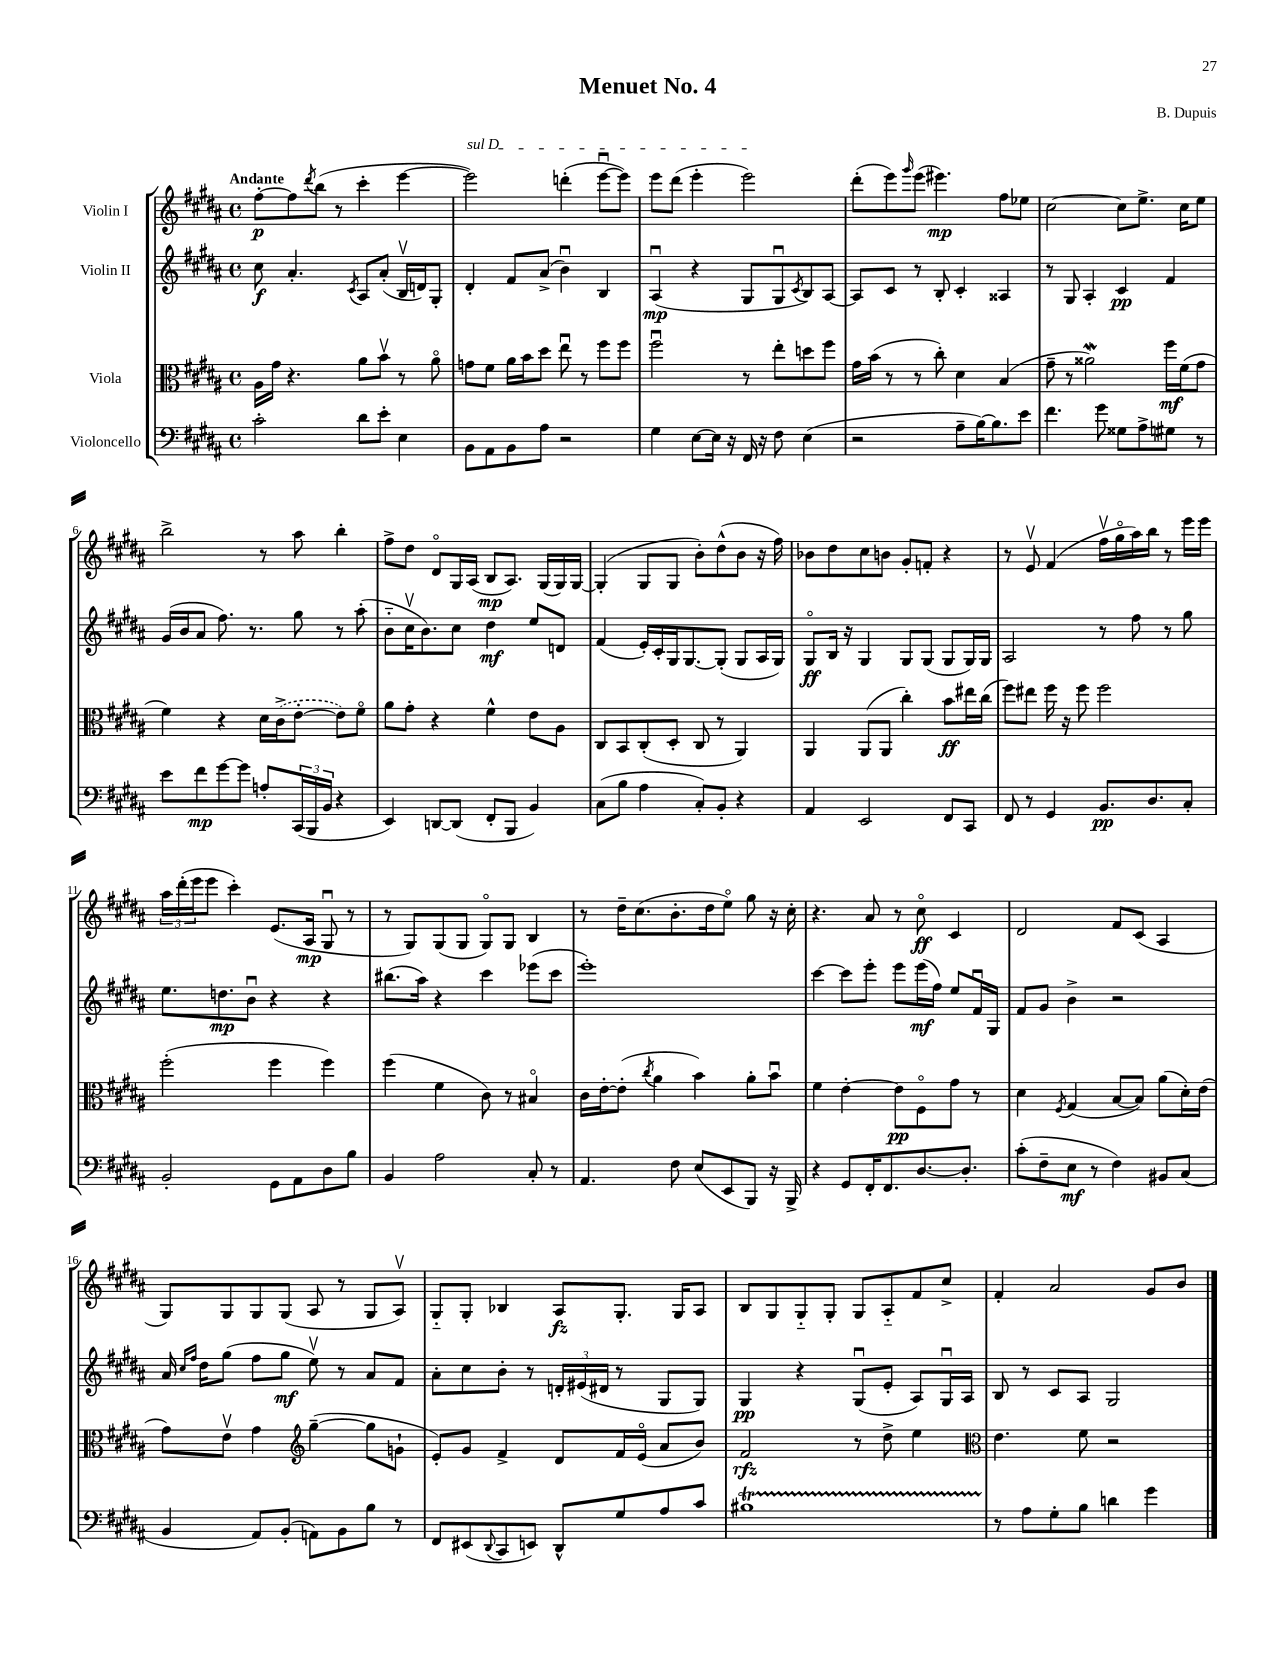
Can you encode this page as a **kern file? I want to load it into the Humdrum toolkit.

**kern	**kern	**kern	**kern
*staff4	*staff3	*staff2	*staff1
*clefF4	*clefC3	*clefG2	*clefG2
*k[f#c#g#d#a#]	*k[f#c#g#d#a#]	*k[f#c#g#d#a#]	*k[f#c#g#d#a#]
*M4/4	*M4/4	*M4/4	*M4/4
*met(c)	*met(c)	*met(c)	*met(c)
2c#'	16A#	8cc#	[8ff#'
.	16g#	.	.
.	4.r	4.a#'	8ff#]
.	.	.	8qddd#
.	.	.	(8bb
.	.	.	8r
.	.	8qc#	.
8d#	8a#	8A#	4ccc#'
8e'	8bv	(8a#'	.
4E	8r	16Bv	[4eee
.	.	16d)	.
.	8a#o	8G#'	.
=	=	=	=
8BB	8g	4d#'	2eee])
8AA#	8f#	.	.
8BB	16a#	8f#	.
.	16b	.	.
8A#	8dd#	(8a#^	.
2r	8eeu	4bu)	(4ddd'
.	8r	.	.
.	8ff#	4B	[8eeeu
.	8ff#	.	8eee])
=	=	=	=
4G#	2ff#u	(4A#u	8eee
.	.	.	(8ddd#
[8E	.	4r	4eee'
16E]	.	.	.
16r	.	.	.
16FF#	8r	8G#	2eee)
16r	.	.	.
8F#	8ee'	8G#u	.
.	.	8qc#	.
(4E	8dd	8B)	.
.	8ff#	[8A#	.
=	=	=	=
2r	16g#	8A#]	(8ddd#'
.	(16b	.	.
.	8r	8c#	8eee)
.	.	.	16qqggg#
.	8r	8r	(8eee
.	8cc#')	8B'	4.eee#)
8A#~	4d#	4c#'	.
[16B)	.	.	.
8.B]	.	.	.
.	(4B	4A##	8ff#
8e	.	.	8ee-
=	=	=	=
4.f#	8g#~	8r	[2cc#
.	8r	8G#	.
.	2a##)	4A#'	.
8g#	.	.	.
8G##	.	4c#	8cc#]
8A#^	.	.	8.ee^
8G#	16ff#	4f#	.
.	(16f#	.	16cc#
8r	8g#	.	8ee
=	=	=	=
8e	4f#)	(16g#	2bb^
.	.	16b	.
8f#	.	8a#	.
[8g#	4r	8.ff#)	.
8g#]	.	.	.
.	.	8.r	.
8A'	16d#	.	8r
.	(16c#^	.	.
(24CC#	[8e'	8gg#	8aa#
24BBB	.	.	.
24BB	.	.	.
4r	8e])	8r	4bb'
.	8f#o	(8aa#'	.
=	=	=	=
4EE)	8a#	8b'~	8ff#^
.	8g#'	16cc#v	8dd#
.	.	8.b)	.
[8DD	4r	.	8d#o
(8DD]	.	8cc#	16G#
.	.	.	(16A#
8FF#'	4f#^^	4dd#	8B
8BBB	.	.	8.A#)
4BB)	8e	8ee	.
.	.	.	(16G#
.	8A#	8d	16G#)
.	.	.	[16G#
=	=	=	=
(8C#	8C#	(4f#	(4G#']
8B	8BB	.	.
4A#	(8C#'	16e')	8G#
.	.	16c#'	.
.	8D#'	16G#	8G#
.	.	[8.G#	.
8C#')	8C#	.	8b')
8BB'	8r	(8G#']	(8dd#^^
4r	4AA#)	8G#	8b
.	.	16A#	16r
.	.	16G#)	16ff#)
=	=	=	=
4AA#	4AA#	8G#o	8b-
.	.	16B	8dd#
.	.	16r	.
2EE	(8AA#	4G#	8cc#
.	8AA#	.	8b
.	4cc#')	8G#	8g#'
.	.	(8G#	8f'
8FF#	8b	8G#	4r
8CC#	16ee#	16G#)	.
.	(16cc#	16G#	.
=	=	=	=
8FF#	8ff#)	2A#	8r
8r	8ee#	.	8ev
4GG#	16ff#	.	(4f#
.	16r	.	.
.	8ff#	.	.
8.BB	2ff#	8r	16ff#v
.	.	.	16gg#o
.	.	8ff#	16aa#)
8.D#	.	.	16bb
.	.	8r	8r
8C#'	.	8gg#	16eee
.	.	.	16eee
=	=	=	=
2BB'	(2ff#'	8.ee	24aa#
.	.	.	(24ddd#'
.	.	.	24eee
.	.	.	8eee
.	.	8.dd	.
.	.	.	4ccc#')
.	.	8bu	.
8GG#	4ff#	4r	(8.e
8AA#	.	.	.
.	.	.	16A#
8D#	4ff#)	4r	8G#u
8B	.	.	8r
=	=	=	=
4BB	(4ff#	(8.bb#	8r
.	.	.	8G#)
.	.	16aa#)	.
2A#	4f#	4r	(8G#
.	.	.	8G#
.	8c#)	4ccc#	8G#o)
.	8r	.	8G#
8C#'	4B#o	(8eee-	4B
8r	.	8ccc#	.
=	=	=	=
4.AA#	16c#	1eee')	8r
.	[16e'	.	.
.	(8e']	.	16dd#~
.	.	.	(8.cc#
.	8qcc#	.	.
.	4a#	.	.
8F#	.	.	8.b'
(8E	4b)	.	.
.	.	.	16dd#
8EE	.	.	8eeo)
8BBB)	8a#'	.	8gg#
16r	8bu	.	16r
16BBB^	.	.	16cc#'
=	=	=	=
4r	4f#	[4ccc#	4.r
8GG#	[4e'	8ccc#]	.
16FF#'	.	8eee'	8a#
8.FF#	.	.	.
.	8e]	8eee	8r
[8.D#	8F#o	(16eee	8cc#o
.	.	16ff#)	.
.	8g#	8ee	4c#
8.D#']	.	.	.
.	8r	16f#u	.
.	.	16G#	.
=	=	=	=
(8c#'	4d#	8f#	2d#
8F#~	.	8g#	.
.	8qF#	.	.
8E	(4G#	4b^	.
8r	.	.	.
4F#)	[8B	2r	8f#
.	8B])	.	(8c#
8BB#	(8a#	.	4A#
(8C#	16d#')	.	.
.	(16e	.	.
=	=	=	=
4BB	8g#)	16a#	8G#)
.	.	16qqcc#	.
.	.	16qqff#	.
.	.	16dd#	.
.	8ev	(8gg#	8G#
8AA#)	4g#	8ff#	8G#
(8BB'	.	8gg#	(8G#
*	*clefG2	*	*
8AA)	([4gg#~	8eev)	8A#
8BB	.	8r	8r
8B	8gg#]	8a#	8G#
8r	8g`	8f#	8A#v)
=	=	=	=
8FF#	8e')	8a#'	8G#'~
(8EE#	8g#	8cc#	8G#'
8qqDD#	.	.	.
8CC#	4f#^	8b'	4B-
8EE)	.	8r	.
8DD#^^	8d#	24d'	8A#
.	.	(24e#	.
.	.	24d#	.
8G#	16f#	8r	8.G#'
.	(16eo	.	.
8A#	8a#	8G#	.
.	.	.	16G#
8c#	8b)	8G#)	8A#
=	=	=	=
1B#	2f#	4G#	8B
.	.	.	8G#
.	.	4r	8G#'~
.	.	.	8G#'
.	8r	(8G#u	8G#
.	8dd#^	8e'	8A#'~
.	4ee	8A#)	8f#
.	.	16G#u	8cc#^
.	.	16A#	.
=	=	=	=
*	*clefC3	*	*
8r	4.e	8B	4f#'
8A#	.	8r	.
8G#'	.	8c#	2a#
8B	8f#	8A#	.
4d	2r	2G#	.
4g#	.	.	8g#
.	.	.	8b
==	==	==	==
*-	*-	*-	*-
